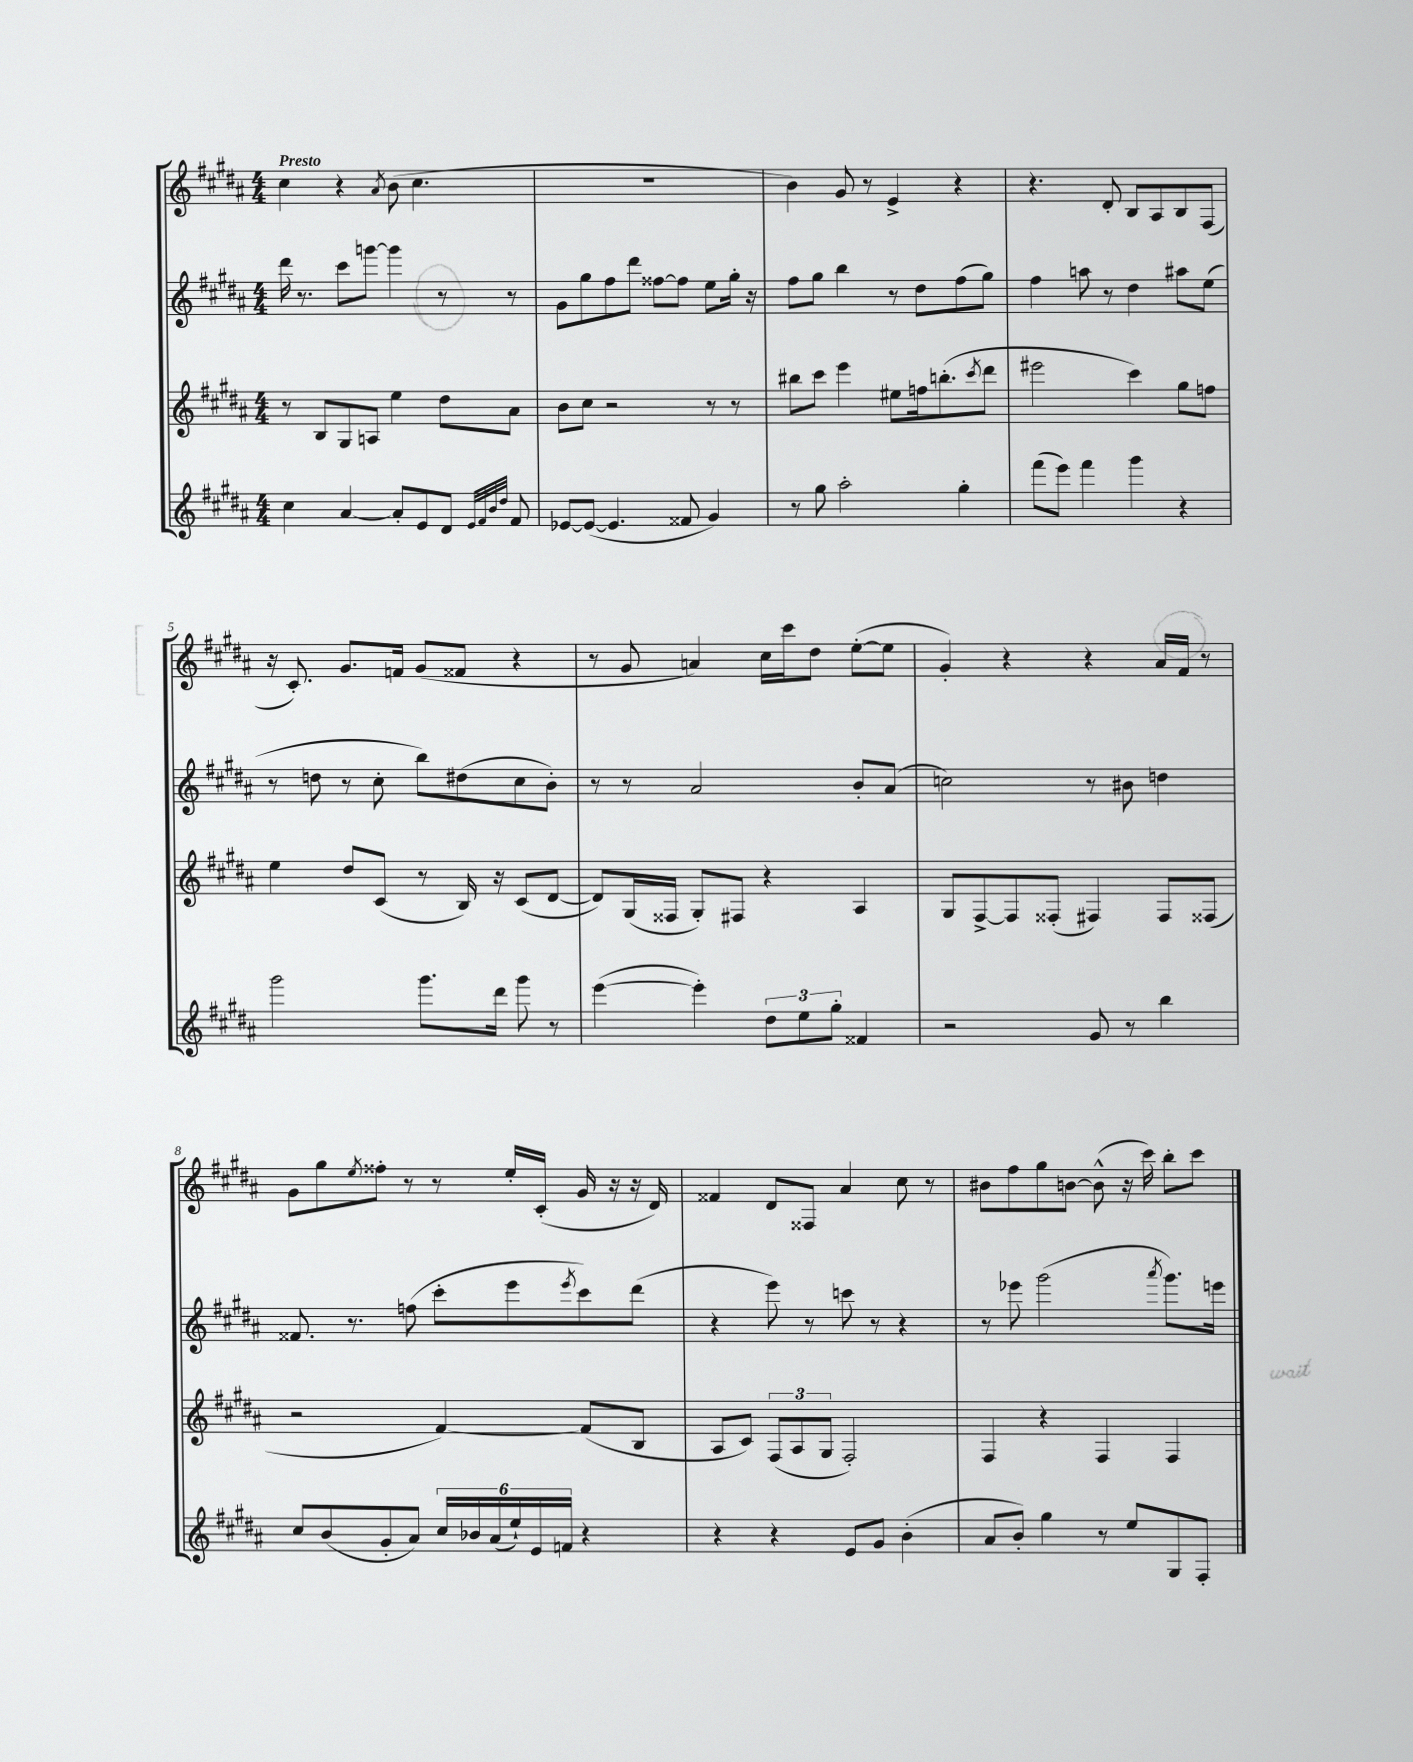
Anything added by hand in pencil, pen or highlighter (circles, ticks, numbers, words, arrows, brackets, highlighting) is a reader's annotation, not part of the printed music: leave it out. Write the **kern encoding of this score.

**kern	**kern	**kern	**kern
*part4	*part3	*part2	*part1
*staff4	*staff3	*staff2	*staff1
*clefG2	*clefG2	*clefG2	*clefG2
*k[f#c#g#d#a#]	*k[f#c#g#d#a#]	*k[f#c#g#d#a#]	*k[f#c#g#d#a#]
*M4/4	*M4/4	*M4/4	*M4/4
=1	=1	=1	=1
!	!	!	!LO:TX:a:B:t=Presto
4cc#\	8r	16ddd#\	4cc#\
.	.	8.r	.
.	8B/L	.	.
[4a#/	8G#/	8ccc#\L	4r
.	8An/J	[8gggn\J	.
.	.	.	8qa#/
8a#'/L]	4ee\	4ggg\]	(8b\
8e/	.	.	4.cc#\
8d#/J	8dd#\L	8r	.
32qqe/LLL	.	.	.
32qqf#/	.	.	.
32qqb/	.	.	.
32qqdd#/JJJ	.	.	.
8f#/	8a#\J	8r	.
=2	=2	=2	=2
[8e-X/L	8b\L	8g#\L	1r
(8e-/J_	8cc#\J	8gg#\	.
4.e-/]	2r	8ff#\	.
.	.	8ddd#\J	.
.	.	[8ff##X\L	.
8f##X/	.	8ff##\J]	.
4g#/)	8r	8ee\L	.
.	8r	16gg#'\Jk	.
.	.	16r	.
=3	=3	=3	=3
8r	8bb#X\L	8ff#\L	4b\)
8gg#\	8ccc#\J	8gg#\J	.
2aa#'\	4eee\	4bb\	8g#/
.	.	.	8r
.	8ee#X\L	8r	4e^/
.	16ffn\k	8dd#\L	.
.	(8.bbn'\	.	.
4gg#'\	.	(8ff#\	4r
.	8qccc#/	.	.
.	8ddd#\J	8gg#\J)	.
=4	=4	=4	=4
(8fff#\L	2eee#X\	4ff#\	4.r
8eee\J)	.	.	.
4fff#\	.	8aan\	.
.	.	8r	8d#'/
4ggg#\	4ccc#\)	4dd#\	8B/L
.	.	.	8A#/
4r	8gg#\L	8aa#X\L	8B/
.	8ffn\J	(8ee\J	(8F#/J
!!LO:LB:g=z
=5	=5	=5	=5
2ggg#\	4ee\	8r	16r
.	.	.	8.c#'/)
.	.	8ddn\	.
.	8dd#/L	8r	8.g#/L
.	(8c#/J	8cc#'\	.
.	.	.	16fn/Jk
8.ggg#\L	8r	8bb\L)	(8g#/L
.	16B/)	(8dd#X\	8f##X/J
16ddd#\Jk	16r	.	.
8ggg#\	(8c#/L	8cc#\	4r
8r	[8d#/J	8b'\J)	.
=6	=6	=6	=6
([4eee\	8d#/L])	8r	8r
.	(16G#/L	8r	8g#/
.	16F##X/JJ	.	.
4eee'\])	8G#'/L)	2a#/	4an/)
.	8F#X/J	.	.
12dd#\L	4r	.	16cc#\LL
.	.	.	16ccc#\J
12ee\	.	.	.
.	.	.	8dd#\J
12gg#'\J	.	.	.
4f##X/	4A#/	8b'/L	([8ee'\L
.	.	(8a#/J	8ee\J]
=7	=7	=7	=7
2r	8G#/L	2ccn\)	4g#'/)
.	[8F#^/	.	.
.	8F#/]	.	4r
.	(8F##X'/J	.	.
8g#/	4F#X/)	8r	4r
8r	.	8b#X\	.
4bb\	8F#/L	4ddn\	16a#/LL
.	.	.	16f#/JJ
.	(8F##X/J	.	8r
!!LO:LB:g=z
=8	=8	=8	=8
8cc#/L	2r	8.f##X/	8g#\L
(8b/	.	.	8gg#\
.	.	8.r	.
.	.	.	8qee/
8g#'/	.	.	8ff##X'\J
8a#/J)	.	(8ffn\	8r
24cc#/LL	[4f#/)	8ccc#'\L	8r
24b-X/	.	.	.
(24a#/	.	.	.
24ee`/)	.	8eee\	16ee'/LL
24e/	.	.	.
.	.	.	(16c#'/JJ
24fn/JJ	.	.	.
.	.	8qeee/	.
4r	(8f#/L]	8ccc#\)	16g#/
.	.	.	16r
.	8B/J	(8ddd#\J	16r
.	.	.	16d#/)
=9	=9	=9	=9
4r	8A#/L	4r	4f##X/
.	8c#/J)	.	.
4r	(12F#/L	8eee\)	8d#/L
.	12A#/	.	.
.	.	8r	8F##X/J
.	12G#/J	.	.
8e/L	2F#'/)	8cccn\	4a#/
8g#/J	.	8r	.
(4b'\	.	4r	8cc#\
.	.	.	8r
=10	=10	=10	=10
8a#/L	4F#/	8r	8b#X\L
8b'/J)	.	8eee-X\	8ff#\
4gg#\	4r	(2ggg#\	8gg#\
.	.	.	[8bn\J
8r	4F#/	.	(8b^^\]
8ee/L	.	.	16r
.	.	.	16ccc#\)
.	.	8qaaa#/	.
8G#/	4F#/	8.ggg#\L)	8bb'\L
8F#'/J	.	.	8ccc#\J
.	.	16eeen\Jk	.
==	==	==	==
*-	*-	*-	*-
